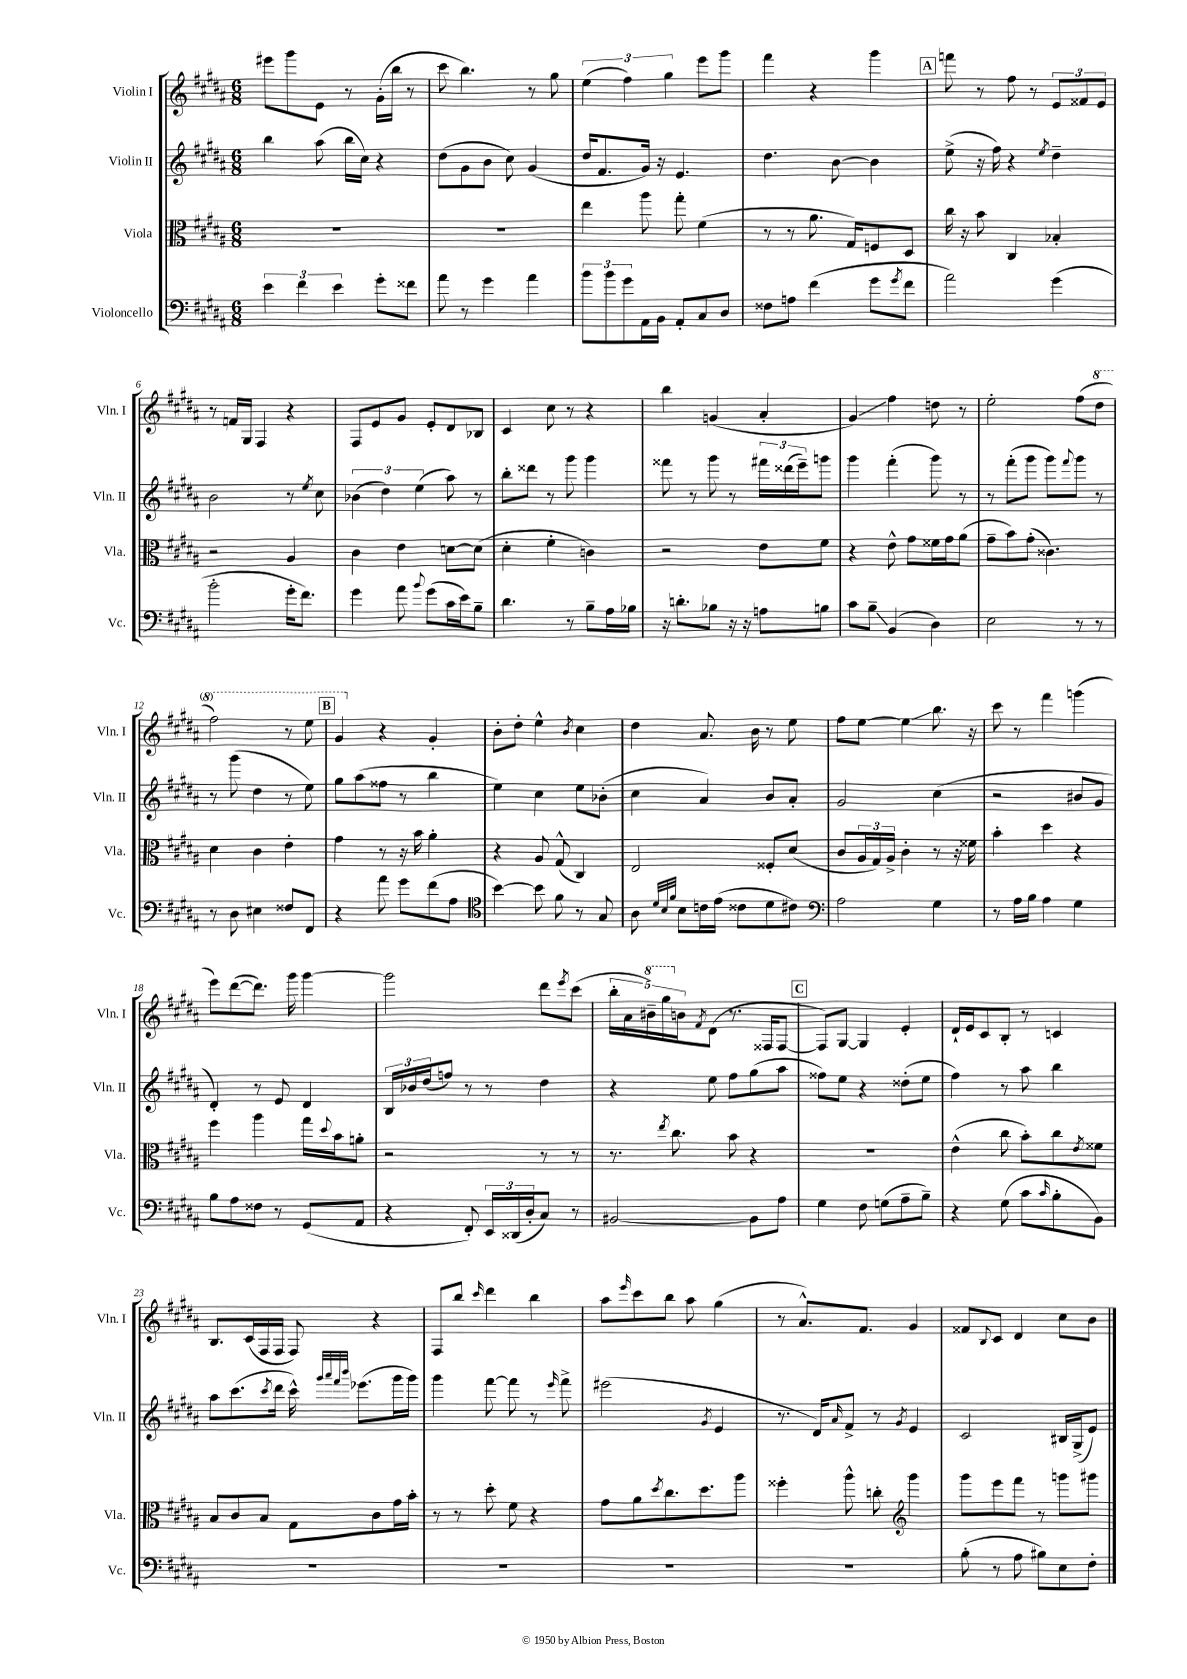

**kern	**kern	**kern	**kern
*staff4	*staff3	*staff2	*staff1
*clefF4	*clefC3	*clefG2	*clefG2
*k[f#c#g#d#a#]	*k[f#c#g#d#a#]	*k[f#c#g#d#a#]	*k[f#c#g#d#a#]
*M6/8	*M6/8	*M6/8	*M6/8
6e	2.r	4bb	8eee#
.	.	.	8ggg#
6f#	.	.	.
.	.	(8aa#	8e
6e	.	.	.
.	.	16bb	8r
.	.	16cc#)	.
8g#'	.	4r	(16g#'
.	.	.	16bb
8f##	.	.	8r
=	=	=	=
8a#	2.r	(8dd#	8ccc#
8r	.	8g#	4.bb)
4g#	.	8b	.
.	.	8cc#)	.
4a#	.	(4g#	8r
.	.	.	8gg#
=	=	=	=
12b	4ee	16dd#	(6ee
.	.	8.f#	.
12b	.	.	.
12g#	.	.	6ff#)
16AA#	8aa#	16g#)	.
16BB	.	16r	.
.	.	.	6gg#
8AA#'	8gg#'	4.e	.
8C#	(4f#	.	8eee
8D#	.	.	8ggg#
=	=	=	=
8F##	8r	4.dd#	4fff#
8A	8r	.	.
(4f#	8.a#	.	4r
.	.	[8b	.
.	16G#)	.	.
8g#	8F	4b]	4ggg#
8qg#	.	.	.
8f#	8D#	.	.
=	=	=	=
2a#)	16cc#	(8ee^	8fff
.	16r	.	.
.	8b	16r	8r
.	.	16ff#)	.
.	4C#	4r	8ff#
.	.	.	8r
.	.	8qee	.
(4g#	4B-'	4dd#~	12e
.	.	.	12f##
.	.	.	12e
=	=	=	=
2b'	2r	2b	8r
.	.	.	16f
.	.	.	16G#
.	.	.	4F#
16g#'	4A#	8r	4r
8.f#)	.	.	.
.	.	8qee	.
.	.	8cc#	.
=	=	=	=
4g#	4c#	(6b-	8F#
.	.	.	8e
.	.	6dd#)	.
8a#	4e	.	8g#
.	.	(6ee	.
8qqb	.	.	.
(8g#	.	.	8e'
16c#	[8d	8aa#)	8d#
16e)	.	.	.
8B~	(8d]	8r	8B-
=	=	=	=
4.d#	4d#'	8bb'	4c#
.	.	8ddd##	.
.	4f#'	8r	8cc#
8r	.	8ggg#	8r
8B~	4c)	4ggg#	4r
16A#	.	.	.
16B-	.	.	.
=	=	=	=
16r	2r	8fff##	4bb
8.d'	.	.	.
.	.	8r	.
8B-	.	8ggg#	(4g
16r	.	8r	.
16r	.	.	.
8A	8e	24fff#	4a#'
.	.	(24ddd##	.
.	.	24eee~)	.
8B	8f#	8ggg	.
=	=	=	=
8c#	4r	4ggg#	4g#)
8B~	.	.	.
(4BB	8e^^	(4fff#'	4ff#
.	8g#	.	.
4D#)	16f##	8ggg#)	8dd
.	16g#	.	.
.	(8a#	8r	8r
=	=	=	=
2E	8g#~	8r	2ee'
.	8b)	(8fff#'	.
.	(8g#'	8ggg#	.
.	4.c##)	8ggg#)	.
.	.	8qqfff#	.
8r	.	8ggg#	(8ff#
8r	.	8r	8ddd#
=	=	=	=
8r	4d#	8r	2fff#)
8D#	.	(8ggg#	.
4E#	4c#	4dd#	.
8F##	4e'	8r	8r
8FF#	.	8ee)	8eee
=	=	=	=
4r	4g#	8gg#	4gg#
.	.	(8aa#	.
8a#	8r	8ff##	4r
8g#	16r	8r	.
.	16b	.	.
(8f#	4a#'	4bb	4g#'
8A#	.	.	.
=	=	=	=
*clefC4	*	*	*
[4b)	4r	4ee)	8b'
.	.	.	8dd#'
8b]	8A#	4cc#	4ee^^
8f#	(8G#^^	.	.
.	.	.	8qb
8r	4C#)	8ee	4cc#
8G#	.	(8b-'	.
=	=	=	=
8A#	2E	4cc#	4dd#
32qqd#	.	.	.
32qqB	.	.	.
32qqf#	.	.	.
8B	.	.	.
16c	.	4a#)	8.a#
(16e	.	.	.
8c##	.	.	.
.	.	.	16b
8d#	8F##'	8b	8r
8c#)	(8d#	8a#'	8ee
=	=	=	=
*clefF4	*	*	*
2A#	8c#	2g#	8ff#
.	24A#	.	[8ee
.	24G#)	.	.
.	24A#^	.	.
.	4c#'	.	4ee]
4G#	8r	(4cc#	8.bb
.	16r	.	.
.	16f##	.	16r
=	=	=	=
8r	4b'	2r	8ccc#
16A#	.	.	8r
16B	.	.	.
4A#	4dd#	.	4fff#
4G#	4r	8b#	(4ggg
.	.	8g#	.
=	=	=	=
8B	4ff#	4d#')	8eee)
8A#	.	.	([8ddd#
8F##	4aa#	8r	8.ddd#])
8r	.	8e	.
.	.	.	16ggg#
(8GG#	16gg#	4d#	[4ggg#
.	8qqdd#	.	.
.	16b	.	.
8AA#	8a'	.	.
=	=	=	=
4r	2r	24B	2ggg#]
.	.	24b-	.
.	.	(24dd#	.
.	.	8ff)	.
8FF#')	.	8r	.
24EE	.	8r	.
(24DD##	.	.	.
24D#'	.	.	.
8C#)	8r	4dd#	8ddd#
.	.	.	8qeee
8r	8r	.	(8ccc#
=	=	=	=
[2BB#	8.r	4r	20bb'
.	.	.	20a#
.	.	.	20bb#~)
.	.	.	20ggg#
.	8qee	.	.
.	8.cc#	.	.
.	.	.	20b
.	.	.	8qf#
.	.	8ee	(8d#
.	8b	8ff#	8.r
8BB#]	4r	(8gg#	.
.	.	.	16F##
8A#	.	8aa#	[8F##
=	=	=	=
4G#	2.r	8ff##)	8F##])
.	.	8ee	[8G#
8F#	.	4r	4G#]
(8G	.	.	.
8A#~	.	(8dd##'	4e'
8B~)	.	8ee	.
=	=	=	=
4r	(4e^^	4ff#)	16d#`
.	.	.	16e
.	.	.	8c#
(8G#	8cc#	8r	8B'
8c#	8b')	8aa#	8r
16qqc#	.	.	.
8B'	8cc#	4bb	4c
.	8qe	.	.
8BB)	8f##	.	.
=	=	=	=
2.r	8B	8aa#	8.B
.	8c#	(8.ccc#	.
.	.	.	(16c#
.	8B	.	16F#
.	.	8qccc#	.
.	.	16ddd#	16F#
.	8G#	16ccc#^^)	8F#)
.	.	32qqggg#	.
.	.	32qqaaa#	.
.	.	32qqfff#	.
.	.	32qqbbb	.
.	.	(8.eee-	.
.	8c#	.	4r
.	16g#	16ggg#	.
.	16b'	16ggg#)	.
=	=	=	=
2.r	8r	4ggg#	8F#
.	8r	.	8bb
.	.	.	16qqccc#
.	8dd#'	[8fff#	4ddd#
.	8f#	8fff#]	.
.	4r	8r	4bb
.	.	16qqeee	.
.	.	8fff#^	.
=	=	=	=
2.r	8g#	(2eee#	8aa#
.	.	.	16qqeee
.	8a#	.	8ccc#
.	8qdd#	.	.
.	8.cc#	.	8bb
.	.	.	8aa#
.	8.dd#	.	.
.	.	8qg#	.
.	.	4e	(4gg#
.	8aa#	.	.
=	=	=	=
2.r	4ff##'	8.r	8r
.	.	.	8.a#^^)
.	.	16d#)	.
.	.	16qqa#	.
.	8aa#^^	8f#^	.
.	.	.	8.f#
.	8cc'	8r	.
*	*clefG2	*	*
.	.	8qg#	.
.	4ggg#	4e	4g#
=	=	=	=
(8B'	8ggg#	2c#	8f##
.	.	.	8qqB
8r	8eee	.	8c#
8A#	8fff#	.	4d#
8B#)	8r	.	.
8E	8ggg	16B#	8cc#
.	.	(16G#^	.
8F#'	8ggg#	8e)	8b
==	==	==	==
*-	*-	*-	*-
